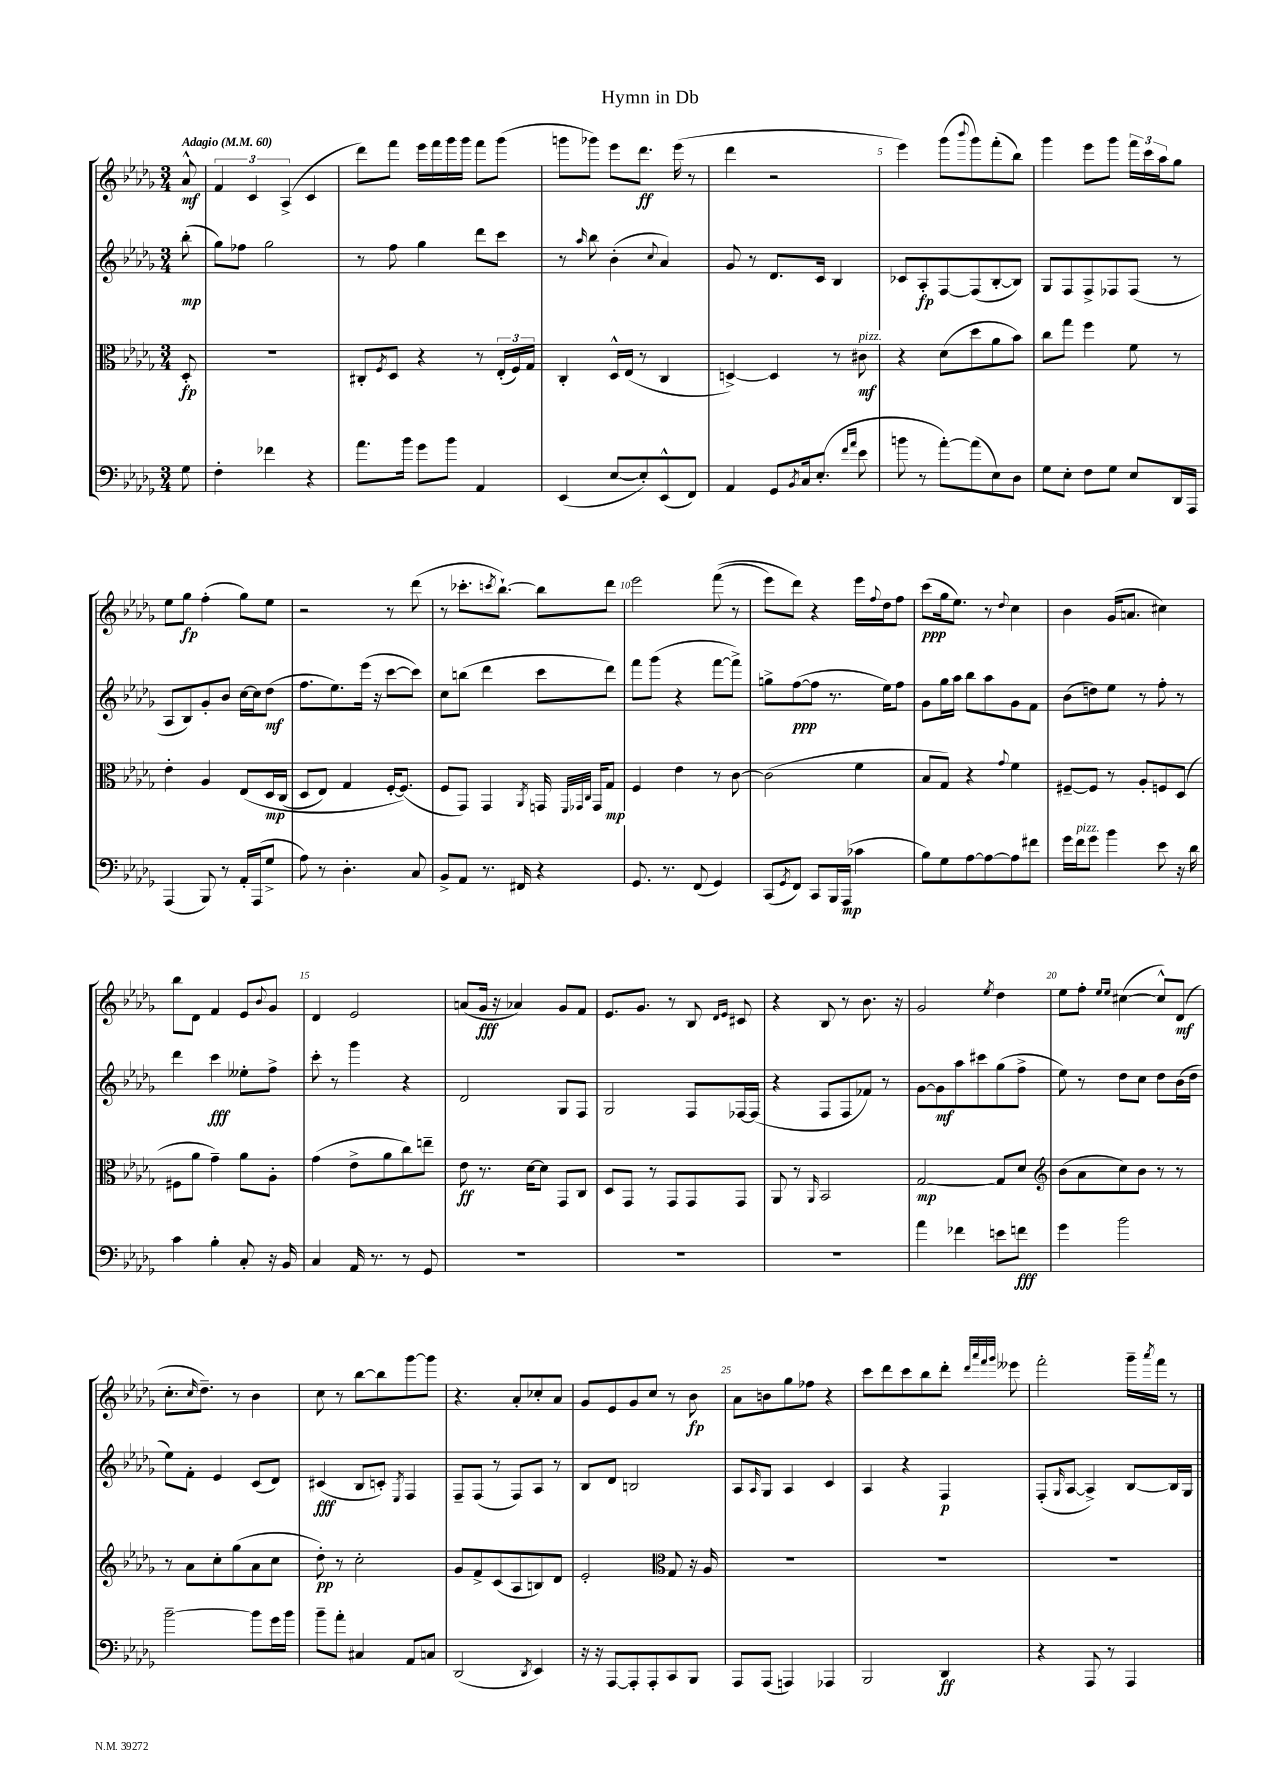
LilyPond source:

\header { title = "Hymn in Db" }
<<
\new StaffGroup <<
\new Staff = "s0" {
    \clef treble \key des \major \numericTimeSignature \time 3/4 \partial 8 \tempo "Adagio" 4 = 60
    aes'8-^\mf |
    \tuplet 3/2 { f'4 c'4 aes4->( } c'4 |
    des'''8) f'''8 ees'''16 f'''16 ges'''16 ges'''16 f'''8 ges'''8( |
    g'''8 ges'''8) ees'''8 des'''8.\ff ees'''16( r8 |
    des'''4 r2 |
    ees'''4) ges'''8( \appoggiatura { bes'''8 } ges'''8) f'''8-.( bes''8) |
    ges'''4 ees'''8 ges'''8 \tuplet 3/2 { f'''16 c'''16 aes''16 } ges''8 |
    ees''8 ges''8\fp f''4-.( ges''8) ees''8 |
    r2 r8 des'''8( |
    r8 ces'''8.-. \acciaccatura { c'''8 } bes''8.~-!) bes''8 des'''8 |
    ees'''2 f'''8(\( r8 |
    ees'''8) des'''8\) r4 ees'''16 \appoggiatura { f''8 } des''16 f''8 |
    c'''8\ppp( ges''16 ees''8.) r8 \appoggiatura { des''8 } c''4 |
    bes'4 ges'16( a'8. cis''4) |
    bes''8 des'8 f'4 ees'8 \appoggiatura { bes'8 } ges'8 |
    des'4 ees'2 |
    a'8( ges'16\fff r16 aes'4) ges'8 f'8 |
    ees'8. ges'8. r8 bes8 \grace { des'16 ees'16 } cis'8 |
    r4 bes8 r8 bes'8. r16 |
    ges'2 \acciaccatura { ees''8 } des''4 |
    ees''8 f''8-. \grace { ees''16 ees''16 } cis''4~( cis''8-^) des'8\mf( |
    c''8.-. \grace { c''16 } des''8.--) r8 bes'4 |
    c''8 r8 bes''8~ bes''8 ges'''8~ ges'''8 |
    r4. aes'8-. ces''8-. aes'8 |
    ges'8 ees'8 ges'8 c''8 r8 bes'8\fp |
    aes'8 b'8 ges''8 fes''8 r4 |
    c'''8 des'''8 c'''8 bes''8 des'''8-. \grace { des'''32 aes'''32 f'''32 ges'''32 } eeses'''8 |
    f'''2-. ges'''16-- \acciaccatura { aes'''8 } f'''16 r8 \bar "|." |
}
\new Staff = "s1" {
    \clef treble \key des \major \numericTimeSignature \time 3/4 \partial 8
    bes''8-.\mp( |
    ges''8) fes''8 ges''2 |
    r8 f''8 ges''4 des'''8 c'''8 |
    r8 \grace { aes''16 } bes''8 bes'4-.( \appoggiatura { c''8 } aes'4) |
    ges'8 r8 des'8. c'16 bes4 |
    ces'8 aes8-.\fp f8~ f8( bes8~-. bes8) |
    ges8 f8 f8-> fes8 fes8( r8 |
    aes8 bes8) ges'8-. bes'8 c''16~ c''16 des''8\mf( |
    f''8. ees''8.) ees'''16( r16 c'''8~ c'''8) |
    c''8 b''8( des'''4 c'''8 des'''8) |
    f'''8 ges'''8( r4 f'''8~ f'''8->) |
    g''8-> f''8~\ppp( f''8 r8. ees''16) f''8 |
    ges'8 ges''16 aes''16 bes''8 aes''8 ges'8 f'8 |
    bes'8( d''8) ees''8 r8 f''8-. r8 |
    des'''4 c'''4\fff eeses''8-. f''8-> |
    c'''8-. r8 ges'''4 r4 |
    des'2 ges8 f8 |
    ges2 f8 fes16~ fes16( |
    r4 f8 f8 fes'8) r8 |
    ges'8~ ges'8\mf aes''8 cis'''8 ges''8( f''8-> |
    ees''8) r8 des''8 c''8 des''8 bes'16( des''16 |
    ees''8) f'8-. ees'4 c'8( des'8) |
    cis'4\fff( bes8 c'8-.) \acciaccatura { ees8 } f4 |
    f8-- f8( r8 f8) aes8 r8 |
    bes8 des'8 b2 |
    aes8 \grace { aes16 } ges8 aes4 c'4 |
    aes4 r4 f4\p |
    f8-.( \grace { ges16 } aes8~ aes4->) bes8~ bes16 ges16 \bar "|." |
}
\new Staff = "s2" {
    \clef alto \key des \major \numericTimeSignature \time 3/4 \partial 8
    des8-.\fp |
    R2. |
    cis8-. \acciaccatura { f8 } des8 r4 r8 \tuplet 3/2 { ees16-.( f16) ges16 } |
    c4-. des16-^ ees16( r8 c4 |
    d4~->) d4 r8 cis'8\mf^\markup { \italic "pizz." } |
    r4 des'8( des''8 aes'8 bes'8) |
    c''8 ges''8 f''4 f'8 r8 |
    ees'4-. aes4 ees8\( des16\mp c16( |
    des8 ees8) ges4 f16~-. f8.(\) |
    f8 ges,8) ges,4 \acciaccatura { aes,8 } g,16 \grace { f,32 ges,32 c32 } ges,16 ges8\mp |
    f4 ees'4 r8 c'8~ |
    c'2( f'4 |
    bes8 ges8) r4 \appoggiatura { ges'8 } f'4 |
    fis8~-- fis8 r8 aes8-. f8 des8( |
    fis8 aes'8 ges'4--) aes'8 aes8-. |
    ges'4( ees'8-> aes'8 c''8) e''8-- |
    ees'8\ff r8. des'16~ des'8 ges,8 c8 |
    des8 ges,8 r8 ges,8 ges,8 ges,8 |
    aes,8 r8 \grace { aes,16 } bes,2 |
    ges2~\mp ges8 des'8 |
    \clef treble bes'8( aes'8 c''8) bes'8 r8 r8 |
    r8 aes'8 c''8-. ges''8( aes'8 c''8 |
    des''8-.\pp) r8 c''2-. |
    ges'8 f'8-> c'8( aes8 b8) des'8 |
    ees'2-. \clef alto ges8 r16 aes16 |
    R2. |
    R2. |
    R2. \bar "|." |
}
\new Staff = "s3" {
    \clef bass \key des \major \numericTimeSignature \time 3/4 \partial 8
    ges8 |
    f4-. fes'4 r4 |
    aes'8. bes'16 ges'8 bes'8 aes,4 |
    ees,4( ees8~ ees8-.) ees,8-^( f,8) |
    aes,4 ges,8 \acciaccatura { bes,8 } c16 ees8.-.( \grace { f'16 aes'16 } ees'8 |
    b'8 r8 aes'8~-.) aes'8( ees8) des8 |
    ges8 ees8-. f8 ges8 ees8 des,16 aes,,16 |
    aes,,4( bes,,8) r8 aes,16-. aes,,16( ges8-> |
    aes8) r8 des4.-. c8 |
    bes,8-> aes,8 r8. fis,16 r4 |
    ges,8. r8. f,8( ges,4) |
    c,8( \acciaccatura { ges,8 } f,8) c,8 bes,,16 aes,,16\mp( ces'4 |
    bes8) ges8 aes8~ aes8~ aes8 fis'8 |
    ges'16 f'16^\markup { \italic "pizz." } ges'8 bes'4 ees'8 r16 des'16 |
    c'4 bes4-. c8-. r16 bes,16 |
    c4 aes,16 r8. r8 ges,8 |
    R2. |
    R2. |
    R2. |
    aes'4 fes'4 e'8 f'8\fff |
    ges'4 bes'2 |
    bes'2~-- bes'8 ges'16 bes'16 |
    bes'8-- aes'8-. cis4 aes,8 c8 |
    des,2( \acciaccatura { des,8 } ees,4) |
    r16 r16 aes,,8~ aes,,8-. aes,,8-. c,8 bes,,8 |
    aes,,8 aes,,8( a,,4) aes,,4 |
    bes,,2 des,4\ff |
    r4 aes,,8 r8 aes,,4 \bar "|." |
}
>>
>>
\layout { \context { \Score \override BarNumber.break-visibility = ##(#f #t #t) barNumberVisibility = #(every-nth-bar-number-visible 5) } }
